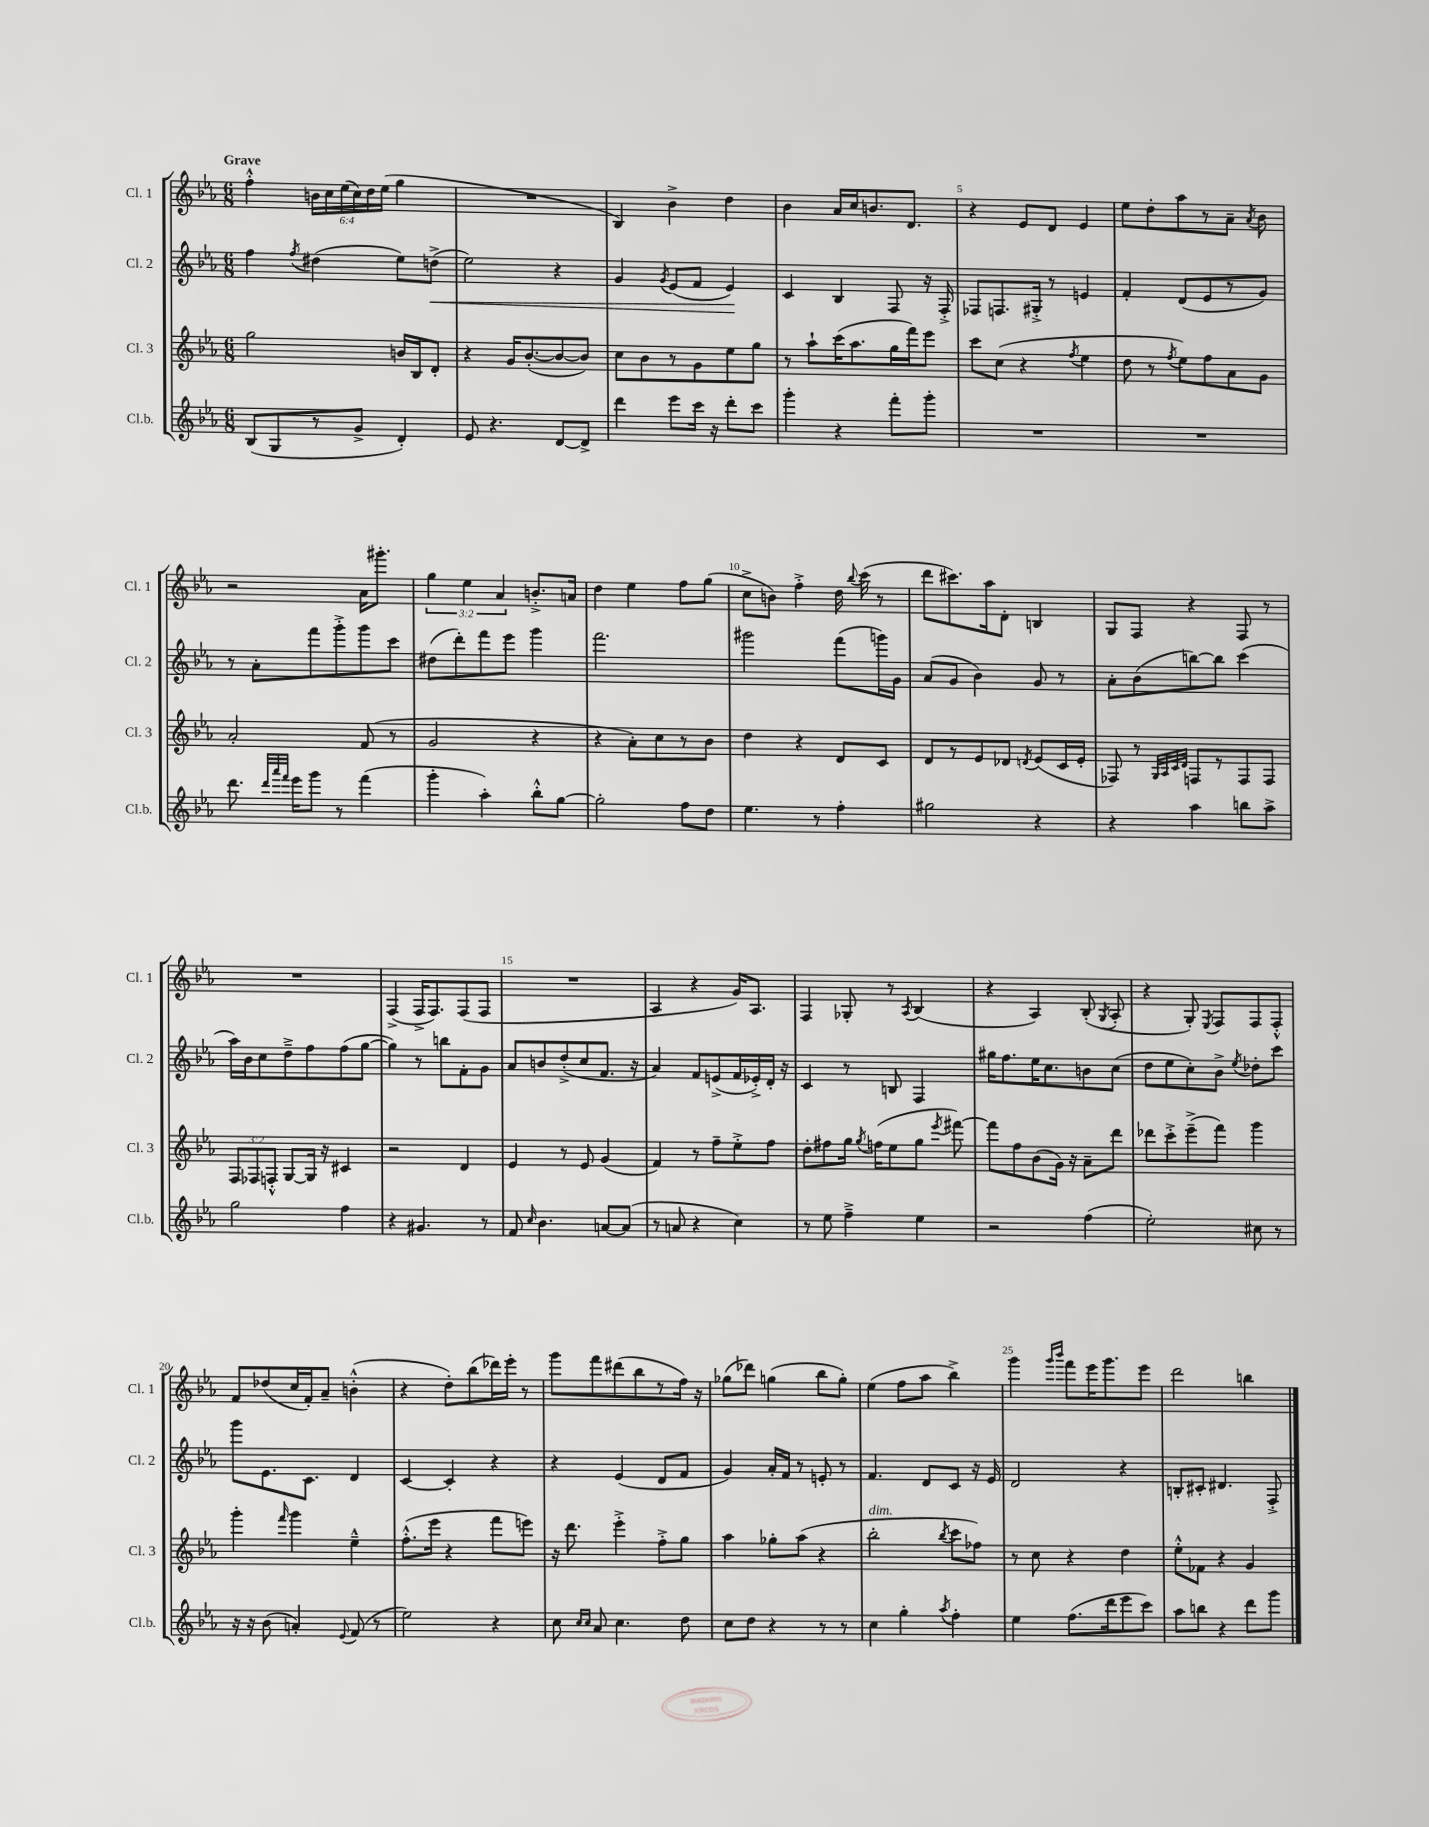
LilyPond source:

<<
\new StaffGroup <<
\new Staff = "s0" \with { instrumentName = "Cl. 1" shortInstrumentName = "Cl. 1" } {
    \clef treble \key ees \major \numericTimeSignature \time 6/8 \override Staff.TupletNumber.text = #tuplet-number::calc-fraction-text \tempo "Grave"
    \autoBeamOff f''4-.-^ \tuplet 6/4 { b'16[ c''16 ees''16( c''16) d''16 ees''16]( } g''4 |
    R2. |
    bes4) bes'4-> d''4 |
    bes'4 aes'16[ c''16 b'8. d'8.] |
    r4 ees'8[ d'8] ees'4 |
    ees''8[ d''8-. aes''8 r8 aes'8]-- \acciaccatura { aes'8 } bes'8 |
    r2 aes'16[ gis'''8.]-. |
    \tuplet 3/2 { g''4 ees''4 aes'4 } b'8.[-.-> a'16] |
    d''4 ees''4 f''8[ g''8]( |
    c''8[-> b'8]) f''4-.-> d''16 \appoggiatura { bes''8 } c'''16( r8 |
    d'''8[ cis'''8.) aes''16 d'8]-. b4 |
    g8[ f8] r4 f8 r8 |
    R2. |
    f4->( f16[-> f8.) f8( f8] |
    R2. |
    aes4 r4 g'16[) aes8.] |
    f4 ges8-. r8 \acciaccatura { aes8 } bes4( |
    r4 aes4) bes8-.( \acciaccatura { g8 } aes8-. |
    r4 g8-.) \acciaccatura { ees8 } f8[ f8 f8]-.-^ |
    f'8[ des''8( c''16 f'16-.) aes'8]-- b'4-.-^( |
    r4 d''8[-.) bes''8( des'''16) ees'''16]-. r8 |
    g'''8[ f'''8 dis'''8( bes''8 r8 f''16]) r16 |
    ges''8[( des'''8]) g''4( bes''8[ g''8]-.) |
    ees''4( f''8[ aes''8] bes''4->) |
    g'''4 \grace { g'''16[ bes'''16] } f'''8[ ees'''16 g'''8. ees'''8] |
    d'''2 b''4 \bar "|." |
}
\new Staff = "s1" \with { instrumentName = "Cl. 2" shortInstrumentName = "Cl. 2" } {
    \clef treble \key ees \major \numericTimeSignature \time 6/8
    \autoBeamOff f''4 \acciaccatura { f''8 } dis''4( ees''8[) d''8]->\<( |
    ees''2) r4 |
    g'4 \acciaccatura { g'8 } ees'8[( f'8] ees'4\!) |
    c'4 bes4 f8 r16 f16-.-> |
    fes8[ f8. gis16]-.-> r8 e'4 |
    f'4-. d'8[( ees'8 r8 g'8]) |
    r8 aes'8[-. f'''8 g'''8-.-> g'''8 c'''8] |
    dis''8[( d'''8-.) f'''8 ees'''8] g'''4 |
    f'''2. |
    gis'''2 f'''8[( g'''16) g'16] |
    aes'8[( g'8] bes'4) g'8 r8 |
    aes'8[-. bes'8( b''8~) b''8] c'''4( |
    aes''16[) bes'16 c''8 d''8---> f''8 f''8( g''8]~ |
    g''4) r8 b''8[ f'8-. g'8] |
    aes'8[ b'8 d''8-.->( c''8 f'8.] r16 |
    aes'4) f'8[ e'8->( f'16 ees'16-.->) d'16]-. r16 |
    c'4 r8 b8 f4 |
    gis''16[ f''8. ees''16 c''8. b'8 c''8]( |
    d''8[ ees''8 c''8-.) bes'8]-> \acciaccatura { ees''8 } des''8[-. c'''8] |
    g'''8[ ees'8. c'8.] d'4 |
    c'4~ c'4-. r4 |
    r4 ees'4( d'8[ f'8] |
    g'4) aes'16[-. f'16] r8 e'8-. r8 |
    f'4. d'8[ c'8] r16 ees'16 |
    d'2 r4 |
    b8[-. cis'8]-. dis'4. f8-.-> \bar "|." |
}
\new Staff = "s2" \with { instrumentName = "Cl. 3" shortInstrumentName = "Cl. 3" } {
    \clef treble \key ees \major \numericTimeSignature \time 6/8 \override Staff.TupletNumber.text = #tuplet-number::calc-fraction-text
    \autoBeamOff g''2 b'16[ bes16 d'8]-. |
    r4 g'16[ bes'8.~-.( bes'8~ bes'8]) |
    c''8[ bes'8 r8 g'8 ees''8 g''8] |
    r8 aes''8[-! c'''16( aes''8. g''16 f'''16) ees'''8] |
    c'''8[ c''8]( r4 \acciaccatura { f''8 } ees''4 |
    d''8 r8 \acciaccatura { f''8 } ees''8[) f''8 aes'8 g'8] |
    aes'2-. f'8( r8 |
    g'2 r4 |
    r4 aes'8[-.) c''8 r8 bes'8] |
    d''4 r4 d'8[ c'8] |
    d'8[ r8 ees'8 des'8] \acciaccatura { d'8 } ees'8[( c'16 ees'16]-. |
    fes8) r8 \grace { g32[ aes32 c'32 d'32] } f8[ r8 f8 f8] |
    \tuplet 3/2 { f8[ fes8 f8]-.-^ } g8[~ g16] r16 cis'4 |
    r2 d'4 |
    ees'4 r8 ees'8 g'4( |
    f'4) r8 f''8[-- ees''8-.-> f''8] |
    d''8[-. fis''8 g''16] \acciaccatura { g''8 } f''16[( ees''8 g''8] \acciaccatura { ees'''8 } fis'''8~) |
    fis'''8[ f''8 bes'8( g'16]) r16 aes'8[-- d'''8] |
    des'''8[ c'''8-.-> ees'''8--->( f'''8]) g'''4 |
    g'''4-. \grace { f'''16 } g'''4 ees''4---^ |
    f''8.[-.-^( ees'''16] r4 f'''8[ e'''8]) |
    r16 d'''8. ees'''4-.-> f''8[-.-> g''8] |
    aes''4 ges''8[-. aes''8]( r4 |
    bes''2-.^\markup { \italic "dim." } \acciaccatura { bes''8 } c'''8[ fes''8]) |
    r8 c''8 r4 d''4 |
    ees''8[-.-^ fes'8] r4 g'4 \bar "|." |
}
\new Staff = "s3" \with { instrumentName = "Cl.b." shortInstrumentName = "Cl.b." } {
    \clef treble \key ees \major \numericTimeSignature \time 6/8
    \autoBeamOff bes8[( g8 r8 g'8]-> d'4-.) |
    ees'8 r4. d'8[~ d'8]-> |
    d'''4 ees'''8[ c'''16] r16 d'''8[-. c'''8] |
    g'''4-. r4 f'''8[-. g'''8]-. |
    R2. |
    R2. |
    d'''8. \grace { d'''32[ aes'''32 f'''32] } ees'''16[ g'''8] r8 f'''4( |
    g'''4-. aes''4-.) bes''8[-.-^ g''8]~ |
    g''2-. f''8[ d''8] |
    ees''4. r8 f''4-. |
    gis''2 r4 |
    r4 aes''4 b''8[ aes''8]-> |
    g''2 f''4 |
    r4 gis'4. r8 |
    f'8 \grace { c''16 } bes'4. a'8[~ a'8]( |
    r8 a'8 r4 c''4) |
    r8 ees''8 f''4---> ees''4 |
    r2 f''4( |
    ees''2-.) cis''8 r8 |
    r16 r16 bes'8( a'4-.) \appoggiatura { ees'8 } f'8( r8 |
    ees''2) r4 |
    c''8 \grace { c''16[ c''16] } aes'8 c''4. d''8 |
    c''8[ d''8] r4 r8 r8 |
    c''4 g''4-. \acciaccatura { aes''8 } f''4-. |
    ees''4 f''8.[( d'''16 ees'''8 c'''8]) |
    aes''8[ b''8] r4 d'''8[ g'''8] \bar "|." |
}
>>
>>
\layout { \context { \Score \override BarNumber.break-visibility = ##(#f #t #t) barNumberVisibility = #(every-nth-bar-number-visible 5) } }
